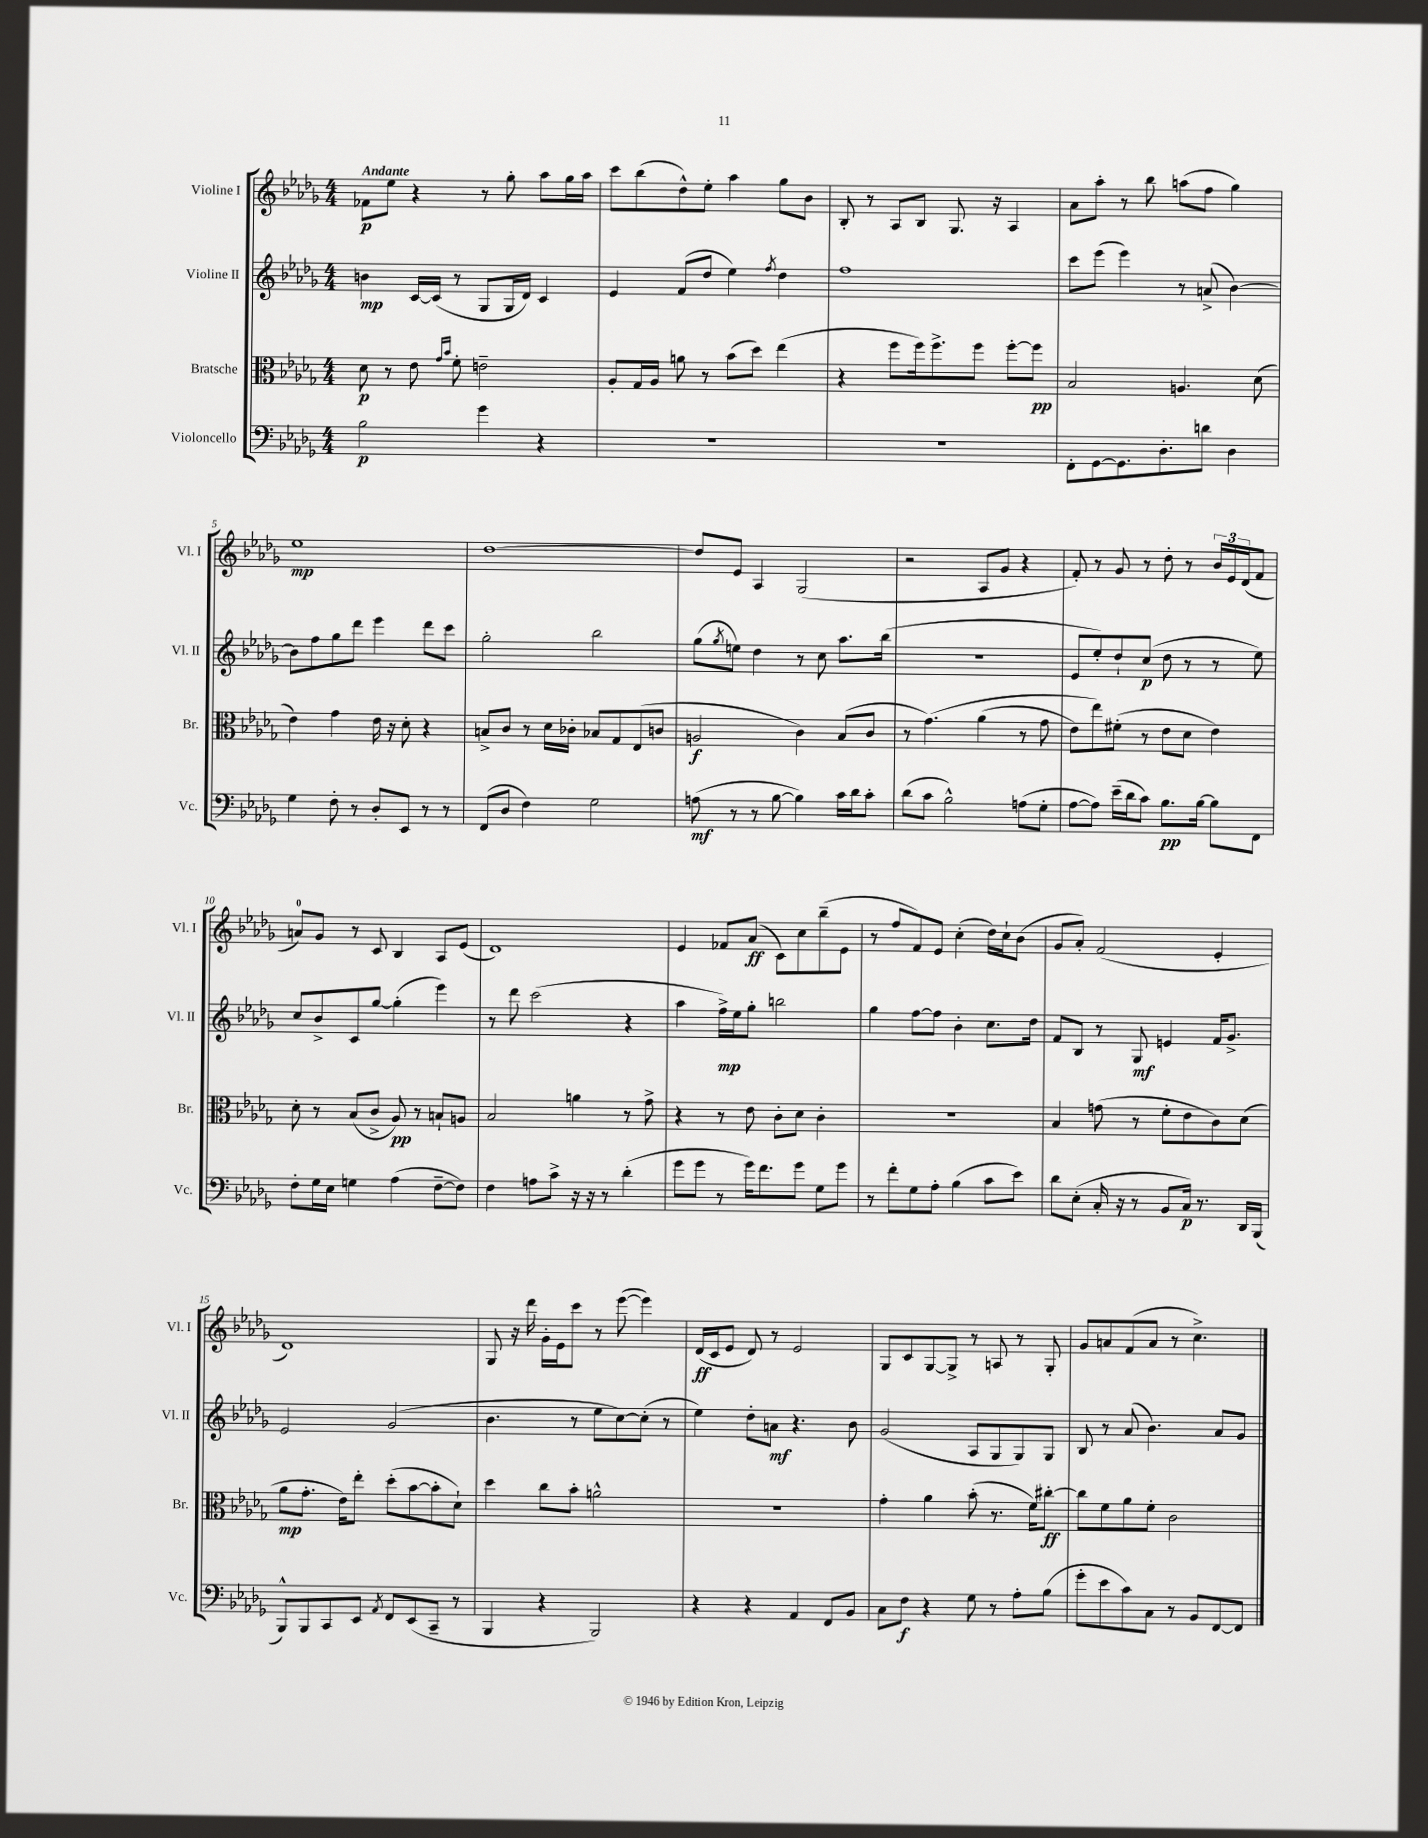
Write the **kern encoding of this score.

**kern	**dynam	**kern	**dynam	**kern	**dynam	**kern	**dynam
*part4	*part4	*part3	*part3	*part2	*part2	*part1	*part1
*staff4	*staff4	*staff3	*staff3	*staff2	*staff2	*staff1	*staff1
*I"Violoncello	*	*I"Bratsche	*	*I"Violine II	*	*I"Violine I	*
*I'Vc.	*	*I'Br.	*	*I'Vl. II	*	*I'Vl. I	*
*clefF4	*	*clefC3	*	*clefG2	*	*clefG2	*
*k[b-e-a-d-g-]	*	*k[b-e-a-d-g-]	*	*k[b-e-a-d-g-]	*	*k[b-e-a-d-g-]	*
*M4/4	*	*M4/4	*	*M4/4	*	*M4/4	*
=1	=1	=1	=1	=1	=1	=1	=1
!	!	!	!	!	!	!LO:TX:a:B:t=Andante	!
2B-\	p	8d-\	p	4bn\	mp	8f-X\L	p
.	.	8r	.	.	.	8ee-\J	.
.	.	8e-\	.	[16c/LL	.	4r	.
.	.	.	.	(16c/JJ]	.	.	.
.	.	16qqg-/LL	.	.	.	.	.
.	.	16qqb-/JJ	.	.	.	.	.
.	.	8f'\	.	8r	.	.	.
4g-\	.	2en~\	.	8G-/L	.	8r	.
.	.	.	.	16G-/L	.	8gg-'\	.
.	.	.	.	16d-/JJ)	.	.	.
4r	.	.	.	4c/	.	8aa-\L	.
.	.	.	.	.	.	16gg-\L	.
.	.	.	.	.	.	16aa-\JJ	.
=2	=2	=2	=2	=2	=2	=2	=2
1r	.	8A-'/L	.	4e-/	.	8ccc\L	.
.	.	16G-/L	.	.	.	(8bb-\	.
.	.	16A-/JJ	.	.	.	.	.
.	.	8an\	.	(8f/L	.	8dd-^^\)	.
.	.	8r	.	8dd-/J	.	8ee-'\J	.
.	.	(8b-\L	.	4ee-\)	.	4aa-\	.
.	.	8dd-\J)	.	.	.	.	.
.	.	.	.	8qff/	.	.	.
.	.	(4ee-\	.	4dd-\	.	8gg-\L	.
.	.	.	.	.	.	8b-\J	.
=3	=3	=3	=3	=3	=3	=3	=3
1r	.	4r	.	1ff	.	8B-'/	.
.	.	.	.	.	.	8r	.
.	.	8ff\L	.	.	.	8A-/L	.
.	.	16ff\k)	.	.	.	8B-/J	.
.	.	8.ff^\	.	.	.	.	.
.	.	.	.	.	.	8.G-/	.
.	.	8ff\J	.	.	.	.	.
.	.	.	.	.	.	16r	.
.	.	[8ff'\L	.	.	.	4A-/	.
.	.	8ff\J]	pp	.	.	.	.
=4	=4	=4	=4	=4	=4	=4	=4
8FF'\L	.	2B-/	.	8ccc\L	.	8a-\L	.
[8GG-\	.	.	.	(8eee-\J	.	8aa-'\J	.
8.GG-\]	.	.	.	4eee-\)	.	8r	.
.	.	.	.	.	.	8bb-\	.
8.D-'\	.	.	.	.	.	.	.
.	.	4.An/	.	8r	.	(8aan\L	.
8dn\J	.	.	.	(8an^/	.	8ff\J	.
4D-\	.	.	.	[4b-\)	.	4gg-\)	.
.	.	(8d-\	.	.	.	.	.
!!LO:LB:g=z
=5	=5	=5	=5	=5	=5	=5	=5
4G-\	.	4e-\)	.	8b-\L]	.	1ee-	mp
.	.	.	.	8ff\	.	.	.
8F'\	.	4g-\	.	8gg-\	.	.	.
8r	.	.	.	8ddd-\J	.	.	.
8D-'/L	.	16e-\	.	4eee-\	.	.	.
.	.	16r	.	.	.	.	.
8EE-/J	.	8d-'\	.	.	.	.	.
8r	.	4r	.	8ddd-\L	.	.	.
8r	.	.	.	8ccc\J	.	.	.
=6	=6	=6	=6	=6	=6	=6	=6
(8FF/L	.	8Bn^/L	.	2gg-'\	.	[1dd-	.
8D-/J	.	8c/J	.	.	.	.	.
4F\)	.	8r	.	.	.	.	.
.	.	16d-\LL	.	.	.	.	.
.	.	16c-X'\JJ	.	.	.	.	.
2G-\	.	8B-X/L	.	2bb-\	.	.	.
.	.	8G-/	.	.	.	.	.
.	.	(8E-/	.	.	.	.	.
.	.	8cn/J	.	.	.	.	.
=7	=7	=7	=7	=7	=7	=7	=7
(8An\	mf	2An/	f	(8gg-\L	.	8dd-/L]	.
.	.	.	.	8qgg-/	.	.	.
8r	.	.	.	8een\J)	.	8e-/J	.
8r	.	.	.	4dd-\	.	4A-/	.
[8B-\	.	.	.	.	.	.	.
4B-\])	.	4c\)	.	8r	.	(2G-/	.
.	.	.	.	8cc\	.	.	.
16c\LL	.	(8B-/L	.	8.aa-\L	.	.	.
16d-\J	.	.	.	.	.	.	.
8c'\J	.	8c/J	.	.	.	.	.
.	.	.	.	(16bb-\Jk	.	.	.
=8	=8	=8	=8	=8	=8	=8	=8
(8d-\L	.	8r	.	1r	.	2r	.
8c\J	.	(4.g-\)	.	.	.	.	.
2B-^^\)	.	.	.	.	.	.	.
.	.	(4a-\	.	.	.	8A-/L	.
.	.	.	.	.	.	8g-/J	.
(8An\L	.	8r	.	.	.	4r	.
8G-'\J	.	8g-\	.	.	.	.	.
=9	=9	=9	=9	=9	=9	=9	=9
[8A-\L	.	8e-\L)	.	8e-/L	.	8f'/)	.
8A-\J])	.	8ee-\)	.	8ee-'/)	.	8r	.
(16e-~\LL	.	(8f#X'\J	.	8dd-`/	.	8g-/	.
16d-\J	.	.	.	.	.	.	.
8c\J)	.	8r	.	(8cc/J	p	8r	.
8.B-\L	pp	8e-\L	.	8dd-\	.	8dd-'\	.
.	.	8d-\J	.	8r	.	8r	.
[16B-\Jk	.	.	.	.	.	.	.
8B-\L]	.	4e-\)	.	8r	.	24b-/LL	.
.	.	.	.	.	.	24e-/	.
.	.	.	.	.	.	(24d-/J	.
8FF\J	.	.	.	8ee-\)	.	8f/J	.
!!LO:LB:g=z
=10	=10	=10	=10	=10	=10	=10	=10
8F'\L	.	8d-'\	.	8cc/L	.	8an/L)	.
16G-\L	.	8r	.	8b-^/	.	8g-/J	.
16E-\JJ	.	.	.	.	.	.	.
4Gn\	.	(8B-/L	.	8c/	.	8r	.
.	.	8c^/J	.	[8gg-/J	.	8c/	.
(4A-\	.	8A-/)	pp	(4gg-'\]	.	4B-/	.
.	.	8r	.	.	.	.	.
[8F~\L	.	8Bn`/L	.	4eee-\)	.	8A-/L	.
8F\J])	.	8An/J	.	.	.	(8e-/J	.
=11	=11	=11	=11	=11	=11	=11	=11
4F\	.	2B-/	.	8r	.	1d-)	.
.	.	.	.	8ddd-\	.	.	.
8An\L	.	.	.	(2ccc\	.	.	.
8c^\J	.	.	.	.	.	.	.
16r	.	4an\	.	.	.	.	.
16r	.	.	.	.	.	.	.
8r	.	.	.	.	.	.	.
(4d-'\	.	8r	.	4r	.	.	.
.	.	8g-^\	.	.	.	.	.
=12	=12	=12	=12	=12	=12	=12	=12
8g-\L	.	4r	.	4aa-\	.	4e-/	.
8g-\J	.	.	.	.	.	.	.
8r	.	8r	.	16ff^\LL)	mp	8f-X/L	.
.	.	.	.	16ee-\J	.	.	.
16g-\KL)	.	8e-\	.	8gg-'\J	.	(8a-/J	ff
8.f\	.	.	.	.	.	.	.
.	.	8c'\L	.	2bbn\	.	8c\L)	.
8g-\J	.	8d-\J	.	.	.	8cc\	.
8G-\L	.	4c'\	.	.	.	(8bb-~\	.
8g-\J	.	.	.	.	.	8e-\J	.
=13	=13	=13	=13	=13	=13	=13	=13
8r	.	1r	.	4gg-\	.	8r	.
8f'\L	.	.	.	.	.	8ff/L	.
8G-\	.	.	.	[8ff\L	.	8f/)	.
8A-'\J	.	.	.	8ff\J]	.	8e-/J	.
(4B-\	.	.	.	4b-'\	.	(4cc'\	.
8c\L	.	.	.	8.cc\L	.	16dd-\LL)	.
.	.	.	.	.	.	16cc`\J	.
8e-\J)	.	.	.	.	.	(8b-\J	.
.	.	.	.	16dd-\Jk	.	.	.
=14	=14	=14	=14	=14	=14	=14	=14
8d-\L	.	4B-/	.	8f/L	.	8g-/L	.
(8E-'\J	.	.	.	8B-/J	.	8a-'/J)	.
16C'/	.	(8gn\	.	8r	.	(2f/	.
16r	.	.	.	.	.	.	.
8r	.	8r	.	8G-/	mf	.	.
8BB-/L	.	8f'\L	.	4en/	.	.	.
16C/Jk)	p	8e-\	.	.	.	.	.
8.r	.	.	.	.	.	.	.
.	.	8c\)	.	16f/KL	.	4e-'/	.
.	.	.	.	8.g-^/J	.	.	.
16DD-/LL	.	(8d-\J	.	.	.	.	.
(16BBB-/JJ	.	.	.	.	.	.	.
!!LO:LB:g=z
=15	=15	=15	=15	=15	=15	=15	=15
8BBB-^^/L)	.	8a-\L	mp	2e-/	.	1d-)	.
8BBB-/	.	8.g-'\J	.	.	.	.	.
8CC/	.	.	.	.	.	.	.
.	.	16e-\KL)	.	.	.	.	.
8EE-/J	.	8ee-'\J	.	.	.	.	.
8qAA-/	.	.	.	.	.	.	.
8FF/L	.	(8dd-'\L	.	(2g-/	.	.	.
(8EE-/	.	[8b-\	.	.	.	.	.
8CC~/J	.	8b-'\]	.	.	.	.	.
8r	.	8d-`\J)	.	.	.	.	.
=16	=16	=16	=16	=16	=16	=16	=16
4BBB-/	.	4dd-\	.	4.b-\	.	8G-/	.
.	.	.	.	.	.	16r	.
.	.	.	.	.	.	16ddd-\	.
4r	.	8cc\L	.	.	.	16g-'\LL	.
.	.	.	.	.	.	16e-\J	.
.	.	8b-'\J	.	8r	.	8ccc\J	.
2BBB-/)	.	2an^^\	.	8ee-\L	.	8r	.
.	.	.	.	[8cc\)	.	([8eee-\	.
.	.	.	.	(8cc'\J]	.	4eee-\])	.
.	.	.	.	8r	.	.	.
=17	=17	=17	=17	=17	=17	=17	=17
4r	.	1r	.	4ee-\)	.	(16d-/LL	ff
.	.	.	.	.	.	16c/J	.
.	.	.	.	.	.	8e-/J	.
4r	.	.	.	8dd-'\L	.	8d-/)	.
.	.	.	.	8an\J	mf	8r	.
4AA-/	.	.	.	4.r	.	2e-/	.
8FF/L	.	.	.	.	.	.	.
8BB-/J	.	.	.	8b-\	.	.	.
=18	=18	=18	=18	=18	=18	=18	=18
8C\L	.	4g-'\	.	(2g-/	.	8G-/L	.
8F\J	f	.	.	.	.	8c/	.
4r	.	4a-\	.	.	.	[8G-/	.
.	.	.	.	.	.	8G-^/J]	.
8G-\	.	(8b-'\	.	8A-/L	.	8r	.
8r	.	8.r	.	8G-/	.	8An/	.
8A-'\L	.	.	.	8G-/)	.	8r	.
.	.	16f\KL)	.	.	.	.	.
(8B-\J	.	[8cc#X'\J	ff	8G-/J	.	8G-'/	.
=19	=19	=19	=19	=19	=19	=19	=19
8g-'\L	.	8cc#\L]	.	8B-/	.	8g-/L	.
8e-\	.	8f\	.	8r	.	8an/	.
8c\)	.	8a-\	.	(8a-/	.	(8f/	.
8C\J	.	8f'\J	.	4.b-\)	.	8a/J	.
8r	.	2c\	.	.	.	8r	.
8BB-/L	.	.	.	.	.	4.cc^\)	.
[8FF/	.	.	.	8a-/L	.	.	.
8FF/J]	.	.	.	8g-/J	.	.	.
==	==	==	==	==	==	==	==
*-	*-	*-	*-	*-	*-	*-	*-
